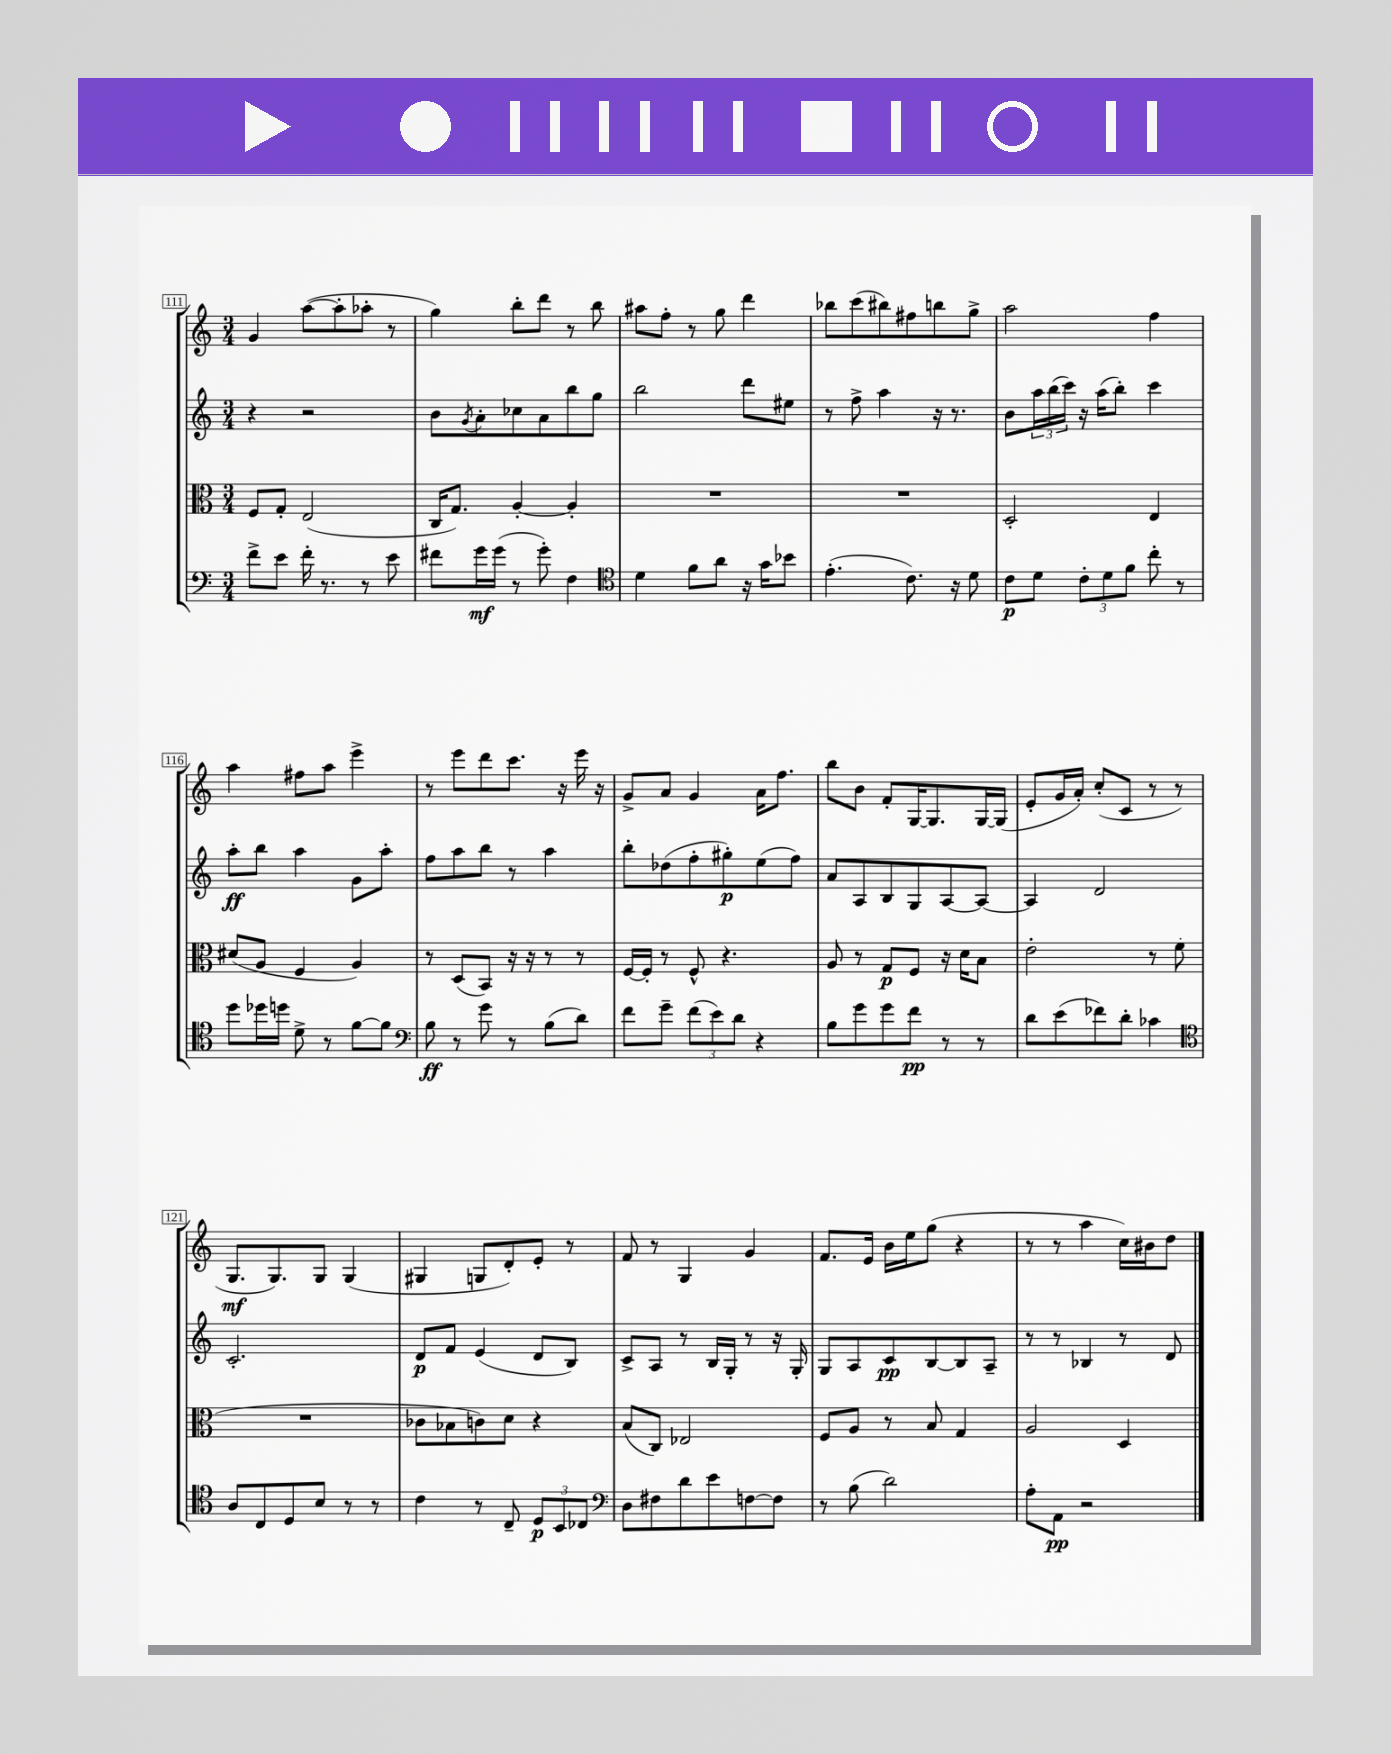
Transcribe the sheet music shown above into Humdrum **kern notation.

**kern	**kern	**kern	**kern
*staff4	*staff3	*staff2	*staff1
*clefF4	*clefC3	*clefG2	*clefG2
*k[]	*k[]	*k[]	*k[]
*M3/4	*M3/4	*M3/4	*M3/4
8f^\L	8F/L	4r	4g/
8e\J	8G'/J	.	.
16f'\	(2E/	2r	([8aa\L
8.r	.	.	.
.	.	.	8aa'\]
8r	.	.	8aa-'\J
8e\	.	.	8r
=	=	=	=
8f#\L	16C/LK	8b\L	4gg\)
.	8.G/J)	.	.
.	.	8qg/	.
16g\L	.	8a'\	.
(16g\JJ	.	.	.
8r	[4A'/	8cc-\	8bb'\L
8g'\)	.	8a\	8ddd\J
4F\	4A'/]	8bb\	8r
.	.	8gg\J	8bb\
=	=	=	=
*clefC4	*	*	*
4d\	2.r	2bb\	8aa#\L
.	.	.	8ff'\J
8f\L	.	.	8r
8a\J	.	.	8gg\
16r	.	8ddd\L	4ddd\
16g\LK	.	.	.
8b-\J	.	8ee#\J	.
=	=	=	=
(4.e'\	2.r	8r	8bb-\L
.	.	8ff^\	(8ccc\
.	.	4aa\	8bb#\)
8.c\)	.	.	8ff#\
.	.	16r	8bb\
16r	.	8.r	.
8d\	.	.	8gg^\J
=	=	=	=
8c\L	2D'/	8b\L	2aa\
8d\J	.	24aa\L	.
.	.	(24bb\	.
.	.	24ccc\JJ)	.
12c'\L	.	16r	.
.	.	(16aa\LK	.
12d\	.	.	.
.	.	8bb'\J)	.
12f\J	.	.	.
8cc'\	4E/	4ccc\	4ff\
8r	.	.	.
=	=	=	=
8dd\L	(8d#/L	8aa'\L	4aa\
16dd-\L	8A/J	8bb\J	.
16dd\JJ	.	.	.
8d^\	4F/	4aa\	8ff#\L
8r	.	.	8aa\J
[8f\L	4A/)	8g\L	4eee^\
8f\]J	.	8aa'\J	.
=	=	=	=
*clefF4	*	*	*
8B\	8r	8ff\L	8r
8r	(8D/L	8aa\	8eee\L
8g\	8BB/J)	8bb\J	8ddd\
8r	16r	8r	8.ccc\J
.	16r	.	.
(8B\L	8r	4aa\	.
.	.	.	16r
8d\J)	8r	.	16eee\
.	.	.	16r
=	=	=	=
8f\L	[16F/LL	8bb'\L	8g^/L
.	16F'/]JJ	.	.
8g~\J	8r	(8dd-\	8a/J
(12f\L	8F^^/	8ff'\	4g/
12e\)	.	.	.
.	4.r	8gg#'\)	.
12d\J	.	.	.
4r	.	(8ee\	16a\LK
.	.	.	8.ff\J
.	.	8ff\J)	.
=	=	=	=
8B\L	8A/	8a/L	8bb\L
8g\	8r	8A/	8b\J
8g\	8G/L	8B/	8f'/L
8f\J	8F/J	8G/	[16G/K
.	.	.	8.G/]
8r	16r	[8A/	.
.	16d\LK	.	.
8r	8B\J	8A/_J	[16G/L
.	.	.	(16G/]JJ
=	=	=	=
8d\L	2e'\	4A/]	8e'/L
(8e\	.	.	16g/L
.	.	.	16a'/JJ)
8f-\)	.	2d/	(8cc'/L
8d'\J	.	.	8c/J
4c-\	8r	.	8r
.	(8f\	.	8r
=	=	=	=
*clefC4	*	*	*
8A/L	2.r	2.c'/	8.G/L
8C/	.	.	.
.	.	.	8.G/)
8D/	.	.	.
8B/J	.	.	8G/J
8r	.	.	(4G/
8r	.	.	.
=	=	=	=
4c\	8c-\L	8d/L	4G#/
.	8B-\	8f/J	.
8r	8c\)	(4e/	8G/L
8C~/	8d\J	.	8d'/)
12D/L	4r	8d/L	8e'/J
12BB/	.	.	.
.	.	8B/J)	8r
12C-/J	.	.	.
=	=	=	=
*clefF4	*	*	*
8D\L	(8B/L	8c^/L	8f/
8F#\	8C/J)	8A/J	8r
8d\	2E-/	8r	4G/
8e\	.	16B/LL	.
.	.	16G'/JJ	.
[8F\	.	8r	4g/
8F\]J	.	16r	.
.	.	16G'/	.
=	=	=	=
8r	8F/L	8G/L	8.f/L
(8B\	8A/J	8A/	.
.	.	.	16e/Jk
2d\)	8r	8c/	16b\LL
.	.	.	16ee\J
.	8B/	[8B/	(8gg\J
.	4G/	8B/]	4r
.	.	8A~/J	.
=	=	=	=
8A'\L	2A/	8r	8r
8AA\J	.	8r	8r
2r	.	4B-/	4aa\
.	4D/	8r	16cc\LL)
.	.	.	16b#\J
.	.	8d/	8dd\J
==	==	==	==
*-	*-	*-	*-
